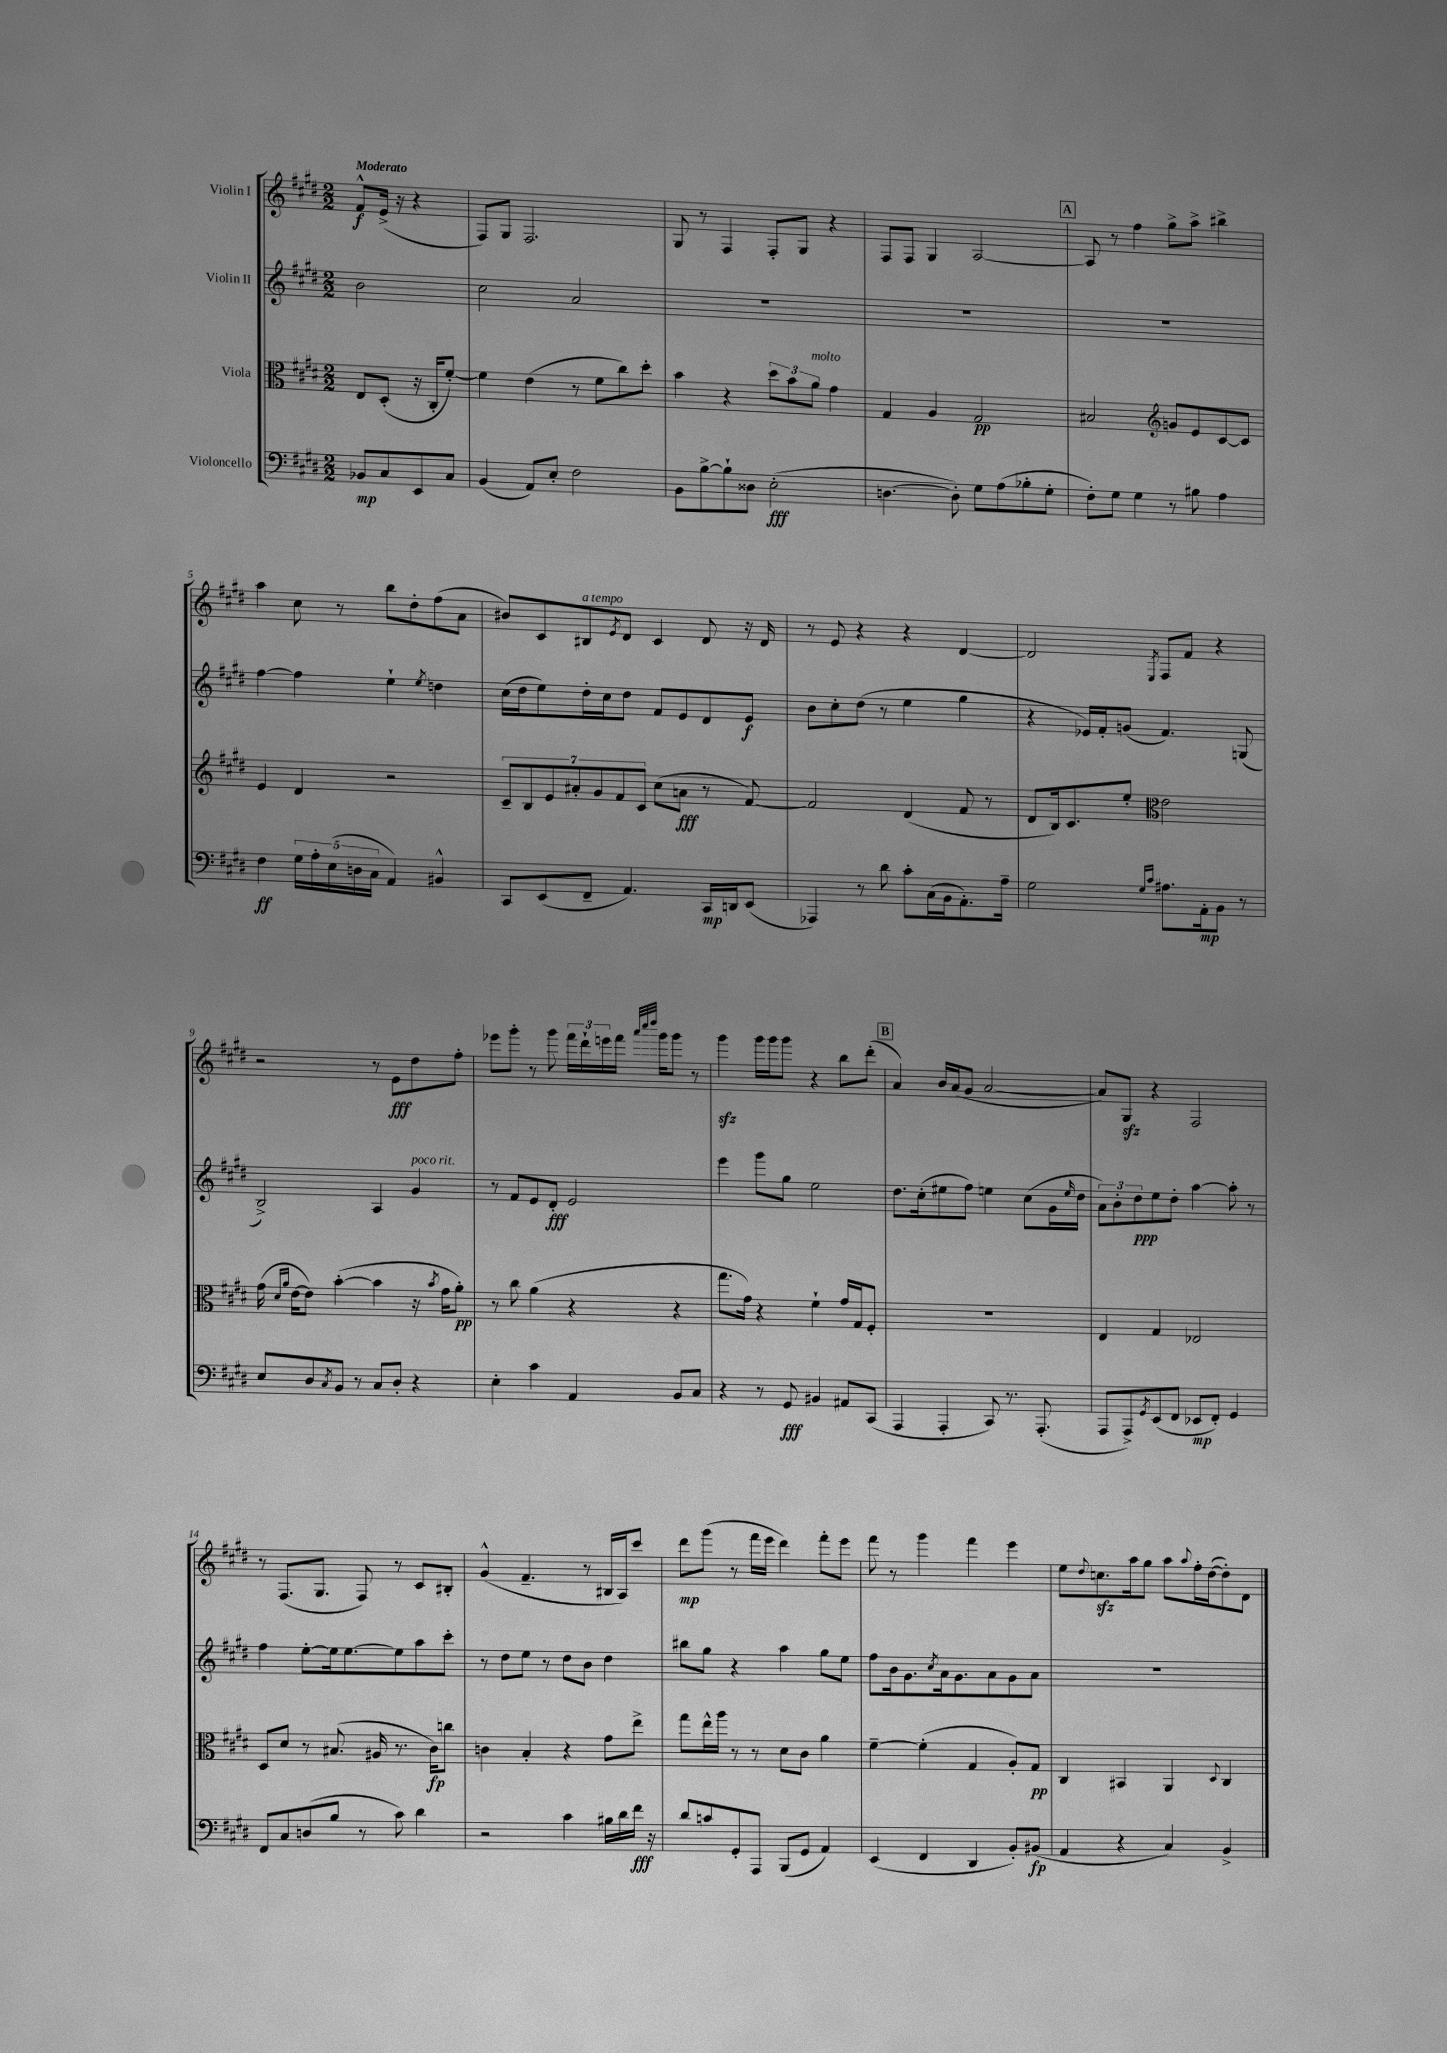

**kern	**dynam	**kern	**dynam	**kern	**dynam	**kern	**dynam
*part4	*part4	*part3	*part3	*part2	*part2	*part1	*part1
*staff4	*staff4	*staff3	*staff3	*staff2	*staff2	*staff1	*staff1
*I"Violoncello	*	*I"Viola	*	*I"Violin II	*	*I"Violin I	*
*clefF4	*	*clefC3	*	*clefG2	*	*clefG2	*
*k[f#c#g#d#]	*	*k[f#c#g#d#]	*	*k[f#c#g#d#]	*	*k[f#c#g#d#]	*
*M2/2	*	*M2/2	*	*M2/2	*	*M2/2	*
=	=	=	=	=	=	=	=
!	!	!	!	!	!	!LO:TX:a:B:t=Moderato	!
8BB-X/L	mp	8E/L	.	2b\	.	8f#^^/L	f
8C#/	.	(8D#'/J	.	.	.	(16e^/Jk	.
.	.	.	.	.	.	16r	.
8EE/	.	16r	.	.	.	4r	.
.	.	16C#'/KL	.	.	.	.	.
8C#/J	.	[8f#'/J)	.	.	.	.	.
=1	=1	=1	=1	=1	=1	=1	=1
(4BB/	.	4f#\]	.	2cc#\	.	8F#/L)	.
.	.	.	.	.	.	8G#/J	.
8AA/L)	.	(4e\	.	.	.	2.F#/	.
8E'/J	.	.	.	.	.	.	.
2F#\	.	8r	.	2a/	.	.	.
.	.	8f#\L	.	.	.	.	.
.	.	8cc#\)	.	.	.	.	.
.	.	8dd#'\J	.	.	.	.	.
=2	=2	=2	=2	=2	=2	=2	=2
8BB\L	.	4b\	.	1r	.	8G#/	.
[8B^\	.	.	.	.	.	8r	.
8B`\]	.	4r	.	.	.	4F#/	.
8D##X\J	.	.	.	.	.	.	.
(2E'\	fff	12dd#\L	.	.	.	8F#'/L	.
.	.	12b\	.	.	.	.	.
.	.	.	.	.	.	8G#/J	.
!	!	!LO:TX:a:i:t=molto	!	!	!	!	!
.	.	12a\J	.	.	.	.	.
.	.	4g#\	.	.	.	4r	.
=3	=3	=3	=3	=3	=3	=3	=3
[4.Dn\	.	4G#/	.	1r	.	8F#/L	.
.	.	.	.	.	.	8F#/J	.
.	.	4A/	.	.	.	4G#/	.
8D'\])	.	.	.	.	.	.	.
8G#\L	.	2G#/	pp	.	.	[2A/	.
(8A\	.	.	.	.	.	.	.
8B-X'\	.	.	.	.	.	.	.
8G#'\J	.	.	.	.	.	.	.
!!LO:REH:place=s1:t=A
=4	=4	=4	=4	=4	=4	=4	=4
8F#'\L)	.	2B#X/	.	1r	.	8A/]	.
8G#\J	.	.	.	.	.	8r	.
4G#\	.	.	.	.	.	4ff#\	.
*	*	*clefG2	*	*	*	*	*
8r	.	8gn/L	.	.	.	8gg#^\L	.
8B#X\	.	8e/	.	.	.	8aa^\J	.
4A\	.	[8c#/	.	.	.	4bb#X^\	.
.	.	8c#/J]	.	.	.	.	.
!!LO:LB:g=z
=5	=5	=5	=5	=5	=5	=5	=5
4F#\	ff	4e/	.	[4ff#\	.	4aa\	.
20G#\LL	.	4d#/	.	4ff#\]	.	8cc#\	.
20A'\	.	.	.	.	.	.	.
(20E\	.	.	.	.	.	.	.
.	.	.	.	.	.	8r	.
20Dn\	.	.	.	.	.	.	.
20C#\JJ	.	.	.	.	.	.	.
4AA/)	.	2r	.	4ee`\	.	8bb\L	.
.	.	.	.	.	.	8dd#'\	.
.	.	.	.	8qee/	.	.	.
4BB#X^^/	.	.	.	4ddn\	.	(8ff#\	.
.	.	.	.	.	.	8a\J	.
=6	=6	=6	=6	=6	=6	=6	=6
8CC#/L	.	14c#~/L	.	(16cc#\LL	.	8b#X/L)	.
.	.	.	.	16dd#\J	.	.	.
.	.	14B/	.	.	.	.	.
(8EE/	.	.	.	8ee\)	.	8c#/	.
.	.	14e/	.	.	.	.	.
.	.	14a#X'/	.	.	.	.	.
!	!	!	!	!	!	!LO:TX:a:i:t=a tempo	!
8FF#~/J	.	.	.	16dd#'\L	.	8B#X/	.
.	.	14g#/	.	.	.	.	.
.	.	.	.	16cc#\J	.	.	.
.	.	14f#/	.	.	.	.	.
.	.	.	.	.	.	8qe/	.
4.AA/)	.	.	.	8dd#\J	.	8d#/J	.
.	.	14c#/J	.	.	.	.	.
.	.	(8cc#\L	.	8f#/L	.	4c#/	.
.	.	8an\J	fff	8e/	.	.	.
16CC#/LL	mp	8r	.	8d#/	.	8d#/	.
16DDn/J	.	.	.	.	.	.	.
(8EE/J	.	[8f#/)	.	8e/J	f	16r	.
.	.	.	.	.	.	16d#/	.
=7	=7	=7	=7	=7	=7	=7	=7
4AAA-X/)	.	2f#/]	.	8b\L	.	8r	.
.	.	.	.	8cc#'\	.	8e/	.
8r	.	.	.	(8dd#\J	.	4r	.
8d#\	.	.	.	8r	.	.	.
8c#'\L	.	(4d#/	.	4ee\	.	4r	.
(16C#\L	.	.	.	.	.	.	.
16BB\J	.	.	.	.	.	.	.
8.AA'\)	.	8f#/	.	4gg#\	.	[4d#/	.
.	.	8r	.	.	.	.	.
16A~\Jk	.	.	.	.	.	.	.
=8	=8	=8	=8	=8	=8	=8	=8
2G#\	.	8d#/L	.	4r	.	2d#/]	.
.	.	16B/k)	.	.	.	.	.
.	.	8.c#/	.	.	.	.	.
.	.	.	.	16e-X/LL)	.	.	.
.	.	.	.	16f#'/J	.	.	.
.	.	8ee'/J	.	(8gn/J	.	.	.
16qqG#/LL	.	.	.	.	.	.	.
16qqc#/JJ	.	.	.	.	.	.	.
*	*	*clefC3	*	*	*	*	*
.	.	.	.	.	.	8qE/	.
8.A#X\L	.	2e\	.	4.f#/)	.	8F#/L	.
.	.	.	.	.	.	8f#/J	.
16AA'\k	mp	.	.	.	.	.	.
8BB\J	.	.	.	.	.	4r	.
8r	.	.	.	(8Gn/	.	.	.
!!LO:LB:g=z
=9	=9	=9	=9	=9	=9	=9	=9
8E/L	.	(16g#\	.	2B^/)	.	2r	.
.	.	16qqd#/LL	.	.	.	.	.
.	.	16qqa/JJ	.	.	.	.	.
.	.	[16e\KL	.	.	.	.	.
8D#/	.	8e\J])	.	.	.	.	.
8qC#/	.	.	.	.	.	.	.
8BB/J	.	([4b'\	.	.	.	.	.
8r	.	.	.	.	.	.	.
8C#/L	.	4b\]	.	4A/	.	8r	.
8D#'/J	.	.	.	.	.	8e\L	fff
!	!	!	!	!LO:TX:a:i:t=poco rit.	!	!	!
4r	.	16r	.	4g#/	.	8dd#\	.
.	.	8qb/	.	.	.	.	.
.	.	16g#\KL	.	.	.	.	.
.	.	8a'\J)	pp	.	.	8ff#'\J	.
=10	=10	=10	=10	=10	=10	=10	=10
4E'\	.	8r	.	8r	.	8eee-X\L	.
.	.	8cc#\	.	8f#/L	.	8ggg#'\J	.
4c#\	.	(4a\	.	8e/	.	8r	.
.	.	.	.	8d#'/J	fff	8ggg#\	.
4AA/	.	4r	.	2e/	.	24fff#\LL	.
.	.	.	.	.	.	24ddd#`\	.
.	.	.	.	.	.	24eeen\	.
.	.	.	.	.	.	16fff#\JJ	.
.	.	.	.	.	.	32qqaaa/LLL	.
.	.	.	.	.	.	32qqcccc#/	.
.	.	.	.	.	.	32qqdddd#/JJJ	.
.	.	.	.	.	.	16ggg#\KL	.
8BB/L	.	4r	.	.	.	8ggg#\J	.
8C#/J	.	.	.	.	.	8r	.
=11	=11	=11	=11	=11	=11	=11	=11
4r	.	8.gg#\L	.	4eee\	.	4ggg#zz\	.
.	.	16g#\Jk)	.	.	.	.	.
8r	.	4r	.	8ggg#\L	.	16ggg#\LL	.
.	.	.	.	.	.	16ggg#\J	.
8GG#/	fff	.	.	8gg#\J	.	8ggg#\J	.
4BB#X/	.	4f#`\	.	2ee\	.	4r	.
8AA#X/L	.	16g#/LL	.	.	.	8bb\L	.
.	.	16G#/J	.	.	.	.	.
(8CC#/J	.	8F#'/J	.	.	.	(8ddd#'\J	.
!!LO:REH:place=s1:t=B
=12	=12	=12	=12	=12	=12	=12	=12
4AAA/	.	1r	.	8.dd#\L	.	4a/)	.
.	.	.	.	(16cc#'\k	.	.	.
4AAA'/	.	.	.	8ee#X\	.	16b/LL	.
.	.	.	.	.	.	(16a/J	.
.	.	.	.	8ff#\J)	.	8g#/J	.
8CC#/)	.	.	.	4een\	.	[2a/	.
8.r	.	.	.	.	.	.	.
.	.	.	.	(8cc#\L	.	.	.
(8.AAA'/	.	.	.	.	.	.	.
.	.	.	.	16g#\L	.	.	.
.	.	.	.	16qqee/	.	.	.
.	.	.	.	16dd#\JJ	.	.	.
=13	=13	=13	=13	=13	=13	=13	=13
8AAA/L	.	4E/	.	12a\L)	.	8a/L])	.
.	.	.	.	12b'\	.	.	.
8AAA^/)	.	.	.	.	.	8G#zz/J	.
.	.	.	.	12dd#\	ppp	.	.
8qGG#/	.	.	.	.	.	.	.
(8EE/	.	4G#/	.	8ee\	.	4r	.
8FF#/J	.	.	.	8dd#'\J	.	.	.
8EE-X/L	mp	2E-X/	.	[4aa\	.	2F#/	.
8FF#'/J)	.	.	.	.	.	.	.
4GG#/	.	.	.	8aa'\]	.	.	.
.	.	.	.	8r	.	.	.
!!LO:LB:g=z
=14	=14	=14	=14	=14	=14	=14	=14
8FF#/L	.	8D#/L	.	4ff#\	.	8r	.
8C#/	.	8d#/J	.	.	.	(8.F#/L	.
(8Dn/	.	8r	.	[8ee'\L	.	.	.
.	.	.	.	.	.	8.G#/J	.
8B/J	.	(8.B#X/	.	16ee\k]	.	.	.
.	.	.	.	[8.ee\	.	.	.
8r	.	.	.	.	.	8F#/)	.
.	.	16A#X/	.	.	.	.	.
8c#\)	.	8.r	.	8ee\]	.	8r	.
4d#\	.	.	.	8aa\	.	8c#/L	.
.	.	16c#\KL)	fp	.	.	.	.
.	.	8ccn\J	.	8ccc#'\J	.	8B#X'/J	.
=15	=15	=15	=15	=15	=15	=15	=15
2r	.	4cn\	.	8r	.	(4g#^^/	.
.	.	.	.	8dd#\L	.	.	.
.	.	4B'/	.	8ee\J	.	4.f#~/	.
.	.	.	.	8r	.	.	.
4c#\	.	4r	.	8dd#\L	.	.	.
.	.	.	.	8b\J	.	8r	.
16B#X\LL	.	8g#\L	.	4dd#\	.	16B#X/LL	.
16d#\	.	.	.	.	.	16A/J)	.
16f#\JJ	fff	8ee^\J	.	.	.	8ccc#/J	.
16r	.	.	.	.	.	.	.
=16	=16	=16	=16	=16	=16	=16	=16
8d#/L	.	8gg#\L	.	8bb#X\L	.	8ddd#\L	mp
8cn/	.	16ee^^\L	.	8gg#\J	.	(8ggg#\J	.
.	.	16aa\JJ	.	.	.	.	.
8GG#'/	.	8r	.	4r	.	8r	.
8AAA/J	.	8r	.	.	.	16fff#\LL	.
.	.	.	.	.	.	16eee\JJ	.
(8BBB/L	.	8d#\L	.	4aa\	.	4ddd#\)	.
8GG#/J	.	8c#\J	.	.	.	.	.
4AA/)	.	4a\	.	8gg#\L	.	8fff#'\L	.
.	.	.	.	8ee\J	.	8eee\J	.
=17	=17	=17	=17	=17	=17	=17	=17
(4EE/	.	[4f#~\	.	8ff#\L	.	8fff#\	.
.	.	.	.	16b\k	.	8r	.
.	.	.	.	8.g#\	.	.	.
4FF#/	.	(4f#'\]	.	.	.	4ggg#\	.
.	.	.	.	8qcc#/	.	.	.
.	.	.	.	16a\k	.	.	.
.	.	.	.	8.g#\	.	.	.
4DD#/	.	4G#/	.	.	.	4fff#\	.
.	.	.	.	8a\	.	.	.
8BB'/L)	.	8A'/L)	.	8g#\	.	4eee\	.
(8BB#X/J	fp	8G#/J	pp	8a\J	.	.	.
=18	=18	=18	=18	=18	=18	=18	=18
4AA/	.	4C#/	.	1r	.	8ee\L	.
.	.	.	.	.	.	8qqdd#/	.
.	.	.	.	.	.	8.ccnzz\	.
4r	.	4BB#X/	.	.	.	.	.
.	.	.	.	.	.	16aa\k	.
.	.	.	.	.	.	8gg#\J	.
4C#/)	.	4AA/	.	.	.	8aa\L	.
.	.	.	.	.	.	8qqaa/	.
.	.	.	.	.	.	16ff#'\L	.
.	.	.	.	.	.	([16dd#\J	.
.	.	8qqD#/	.	.	.	.	.
4BB^/	.	4C#/	.	.	.	8dd#'\])	.
.	.	.	.	.	.	8d#\J	.
==	==	==	==	==	==	==	==
*-	*-	*-	*-	*-	*-	*-	*-
